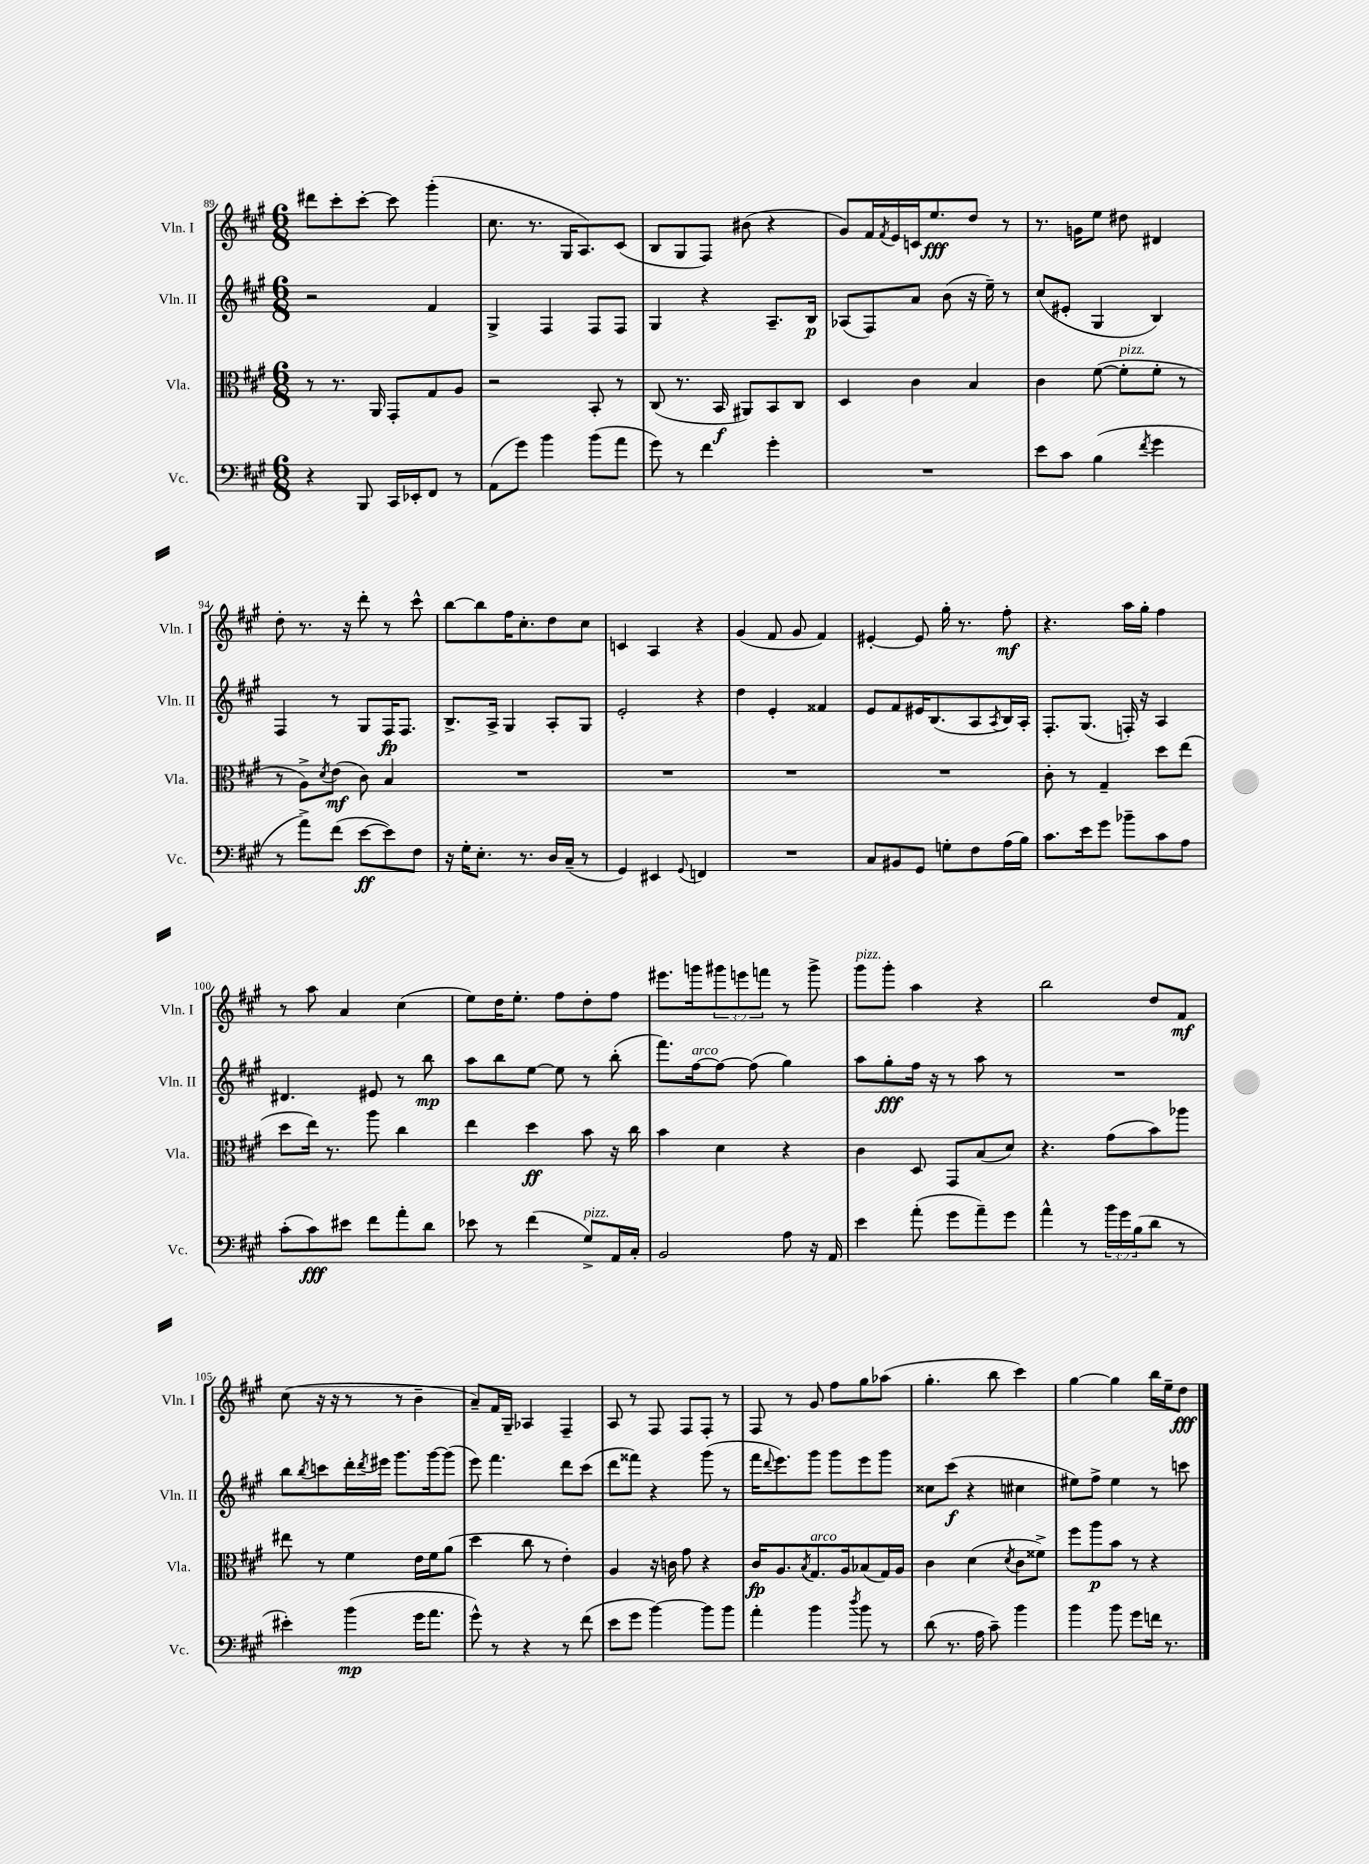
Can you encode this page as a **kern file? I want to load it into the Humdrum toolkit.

**kern	**kern	**kern	**kern
*staff4	*staff3	*staff2	*staff1
*clefF4	*clefC3	*clefG2	*clefG2
*k[f#c#g#]	*k[f#c#g#]	*k[f#c#g#]	*k[f#c#g#]
*M6/8	*M6/8	*M6/8	*M6/8
4r	8r	2r	8ddd#
.	8.r	.	8ccc#'
8BBB	.	.	[8ccc#'
.	16AA	.	.
16CC#	8GG#'	.	8ccc#]
16EE-'	.	.	.
8FF#	8G#	4f#	(4ggg#'
8r	8A	.	.
=	=	=	=
(8AA	2r	4G#^	8.cc#
8g#)	.	.	.
.	.	.	8.r
4b	.	4F#	.
.	.	.	16G#
.	.	.	8.A)
(8b	8BB'	8F#	.
8a	8r	8F#	(8c#
=	=	=	=
8g#)	(8C#	4G#	8B
8r	8.r	.	8G#
4f#	.	4r	8F#)
.	16BB	.	.
.	8AA#)	.	(8b#
4g#'	8BB	8.A~	4r
.	8C#	.	.
.	.	16B	.
=	=	=	=
2.r	4D	(8A-	8g#)
.	.	8F#)	16f#
.	.	.	8qf#
.	.	.	16e
.	4c#	8a	16c
.	.	.	8.ee
.	.	(8b	.
.	4B	16r	8dd
.	.	16ee~)	.
.	.	8r	8r
=	=	=	=
8e	4c#	(8cc#	8.r
8c#	.	8e#'	.
.	.	.	16g
(4B	([8f#	4G#	8ee
.	8f#']	.	8dd#
8qf#	.	.	.
4g#	8f#'	4B)	4d#
.	8r	.	.
=	=	=	=
8r	8r	4F#	8dd'
8a^)	8A^)	.	8.r
.	8qd	.	.
(8f#	(8e	8r	.
.	.	.	16r
[8e	8c#)	8G#	8ddd'
8e])	4B	16F#	8r
.	.	8.F#	.
8F#	.	.	8ccc#^^
=	=	=	=
16r	2.r	8.B^	[8bb
16G#'	.	.	.
8.E'	.	.	8bb]
.	.	16A^	.
.	.	4G#	16ff#
8.r	.	.	8.cc#'
16D	.	8A'	8dd
(16C#~	.	.	.
8r	.	8G#	8cc#
=	=	=	=
4GG#)	2.r	2e'	4c
4EE#	.	.	4A
8qqGG#	.	.	.
4FF	.	4r	4r
=	=	=	=
2.r	2.r	4dd	(4g#
.	.	4e'	8f#
.	.	.	8g#
.	.	4f##	4f#)
=	=	=	=
8C#	2.r	8e	[4e#'
8BB#	.	8f#	.
8GG#	.	16e#	8e#]
.	.	(8.B	.
8G'	.	.	16gg#'
.	.	.	8.r
8F#	.	8A	.
.	.	8qA	.
(16A	.	16B)	8ff#'
16B)	.	16A'	.
=	=	=	=
8.c#	8c#'	8.F#'	4.r
.	8r	.	.
16e	.	(8.G#	.
8g#	4G#~	.	.
8b-~	.	16F')	16aa
.	.	16r	16gg#'
8c#	8dd	4A	4ff#
8A	(8ee	.	.
=	=	=	=
(8c#'	8dd	4.d#	8r
8c#)	16ee)	.	8aa
.	8.r	.	.
8e#	.	.	4a
8f#	8aa	8e#	.
8a'	4cc#	8r	(4cc#
8d	.	8bb	.
=	=	=	=
8e-	4ee	8aa	8ee)
8r	.	8bb	16dd
.	.	.	8.ee'
(4f#	4dd	[8ee	.
.	.	8ee]	8ff#
8G#^)	8b	8r	8dd'
16AA	16r	(8bb'	8ff#
16C#'	16cc#	.	.
=	=	=	=
2BB	4b	8.fff#)	8.eee#
.	.	[16ff#	16ggg
.	4d	8ff#_	12ggg#
.	.	.	12eee
.	.	(8ff#]	.
.	.	.	12fff
8A	4r	4gg#)	8r
16r	.	.	8ggg#^
16AA	.	.	.
=	=	=	=
4e	4c#	8aa	8ggg#
.	.	8gg#'	8ggg#'
(8a'	8D	16ff#	4aa
.	.	16r	.
8g#	8GG#	8r	.
8a~)	(8B	8aa	4r
8g#	8d)	8r	.
=	=	=	=
4a^^	4.r	2.r	2bb
8r	.	.	.
24b	(8g#	.	.
24g#	.	.	.
(24B	.	.	.
8d	8b)	.	8dd
8r	8aa-	.	8f#
=	=	=	=
4e#')	8ee#	8bb	(8cc#
.	.	8qbb	.
.	8r	8ccc	16r
.	.	.	16r
(4b	4f#	16ddd'	8r
.	.	8qddd	.
.	.	16eee#	.
.	.	8.ggg#	8r
16g#	16e	.	4b~
8.a	16f#	[16ggg#	.
.	(8a	(8ggg#]	.
=	=	=	=
8g#^^)	4dd	8eee)	8a~)
8r	.	4.fff#	16f#
.	.	.	16G#~
4r	8cc#	.	4A-
.	8r	.	.
8r	4e')	8ddd	4F#~
(8f#	.	(8ccc#	.
=	=	=	=
8e	4A	8ddd	8A
8g#	.	8fff##)	8r
[4b)	16r	4r	8F#
.	16c	.	.
.	8g#	.	8F#
8b]	4r	(8ggg#	8F#'
8b	.	8r	8r
=	=	=	=
4a'	16c#	16fff#	8F#
.	.	8qqddd	.
.	8.A	8.eee)	.
.	.	.	8r
.	8qB	.	.
4b	8.G#	8ggg#	8g#
.	.	8ggg#	8ff#
.	16A	.	.
8qdd	.	.	.
8b	(8B-	8eee	8gg#
8r	16G#)	8ggg#	(8aa-
.	16A	.	.
=	=	=	=
(8d	4c#	8cc##	4.gg#'
8.r	.	(8ccc#	.
.	(4d	4r	.
16A	.	.	.
8c#~)	.	.	8bb
.	8qd	.	.
4b	8c#	4cc#	4ccc#)
.	8f##^)	.	.
=	=	=	=
4b	8ff#	8ee#)	[4gg#
.	8aa	8ff#^	.
8b	8b	4ee#	4gg#]
8g#	8r	.	.
16f	4r	8r	16bb
8.r	.	.	16ee~
.	.	8ccc	8dd
==	==	==	==
*-	*-	*-	*-
